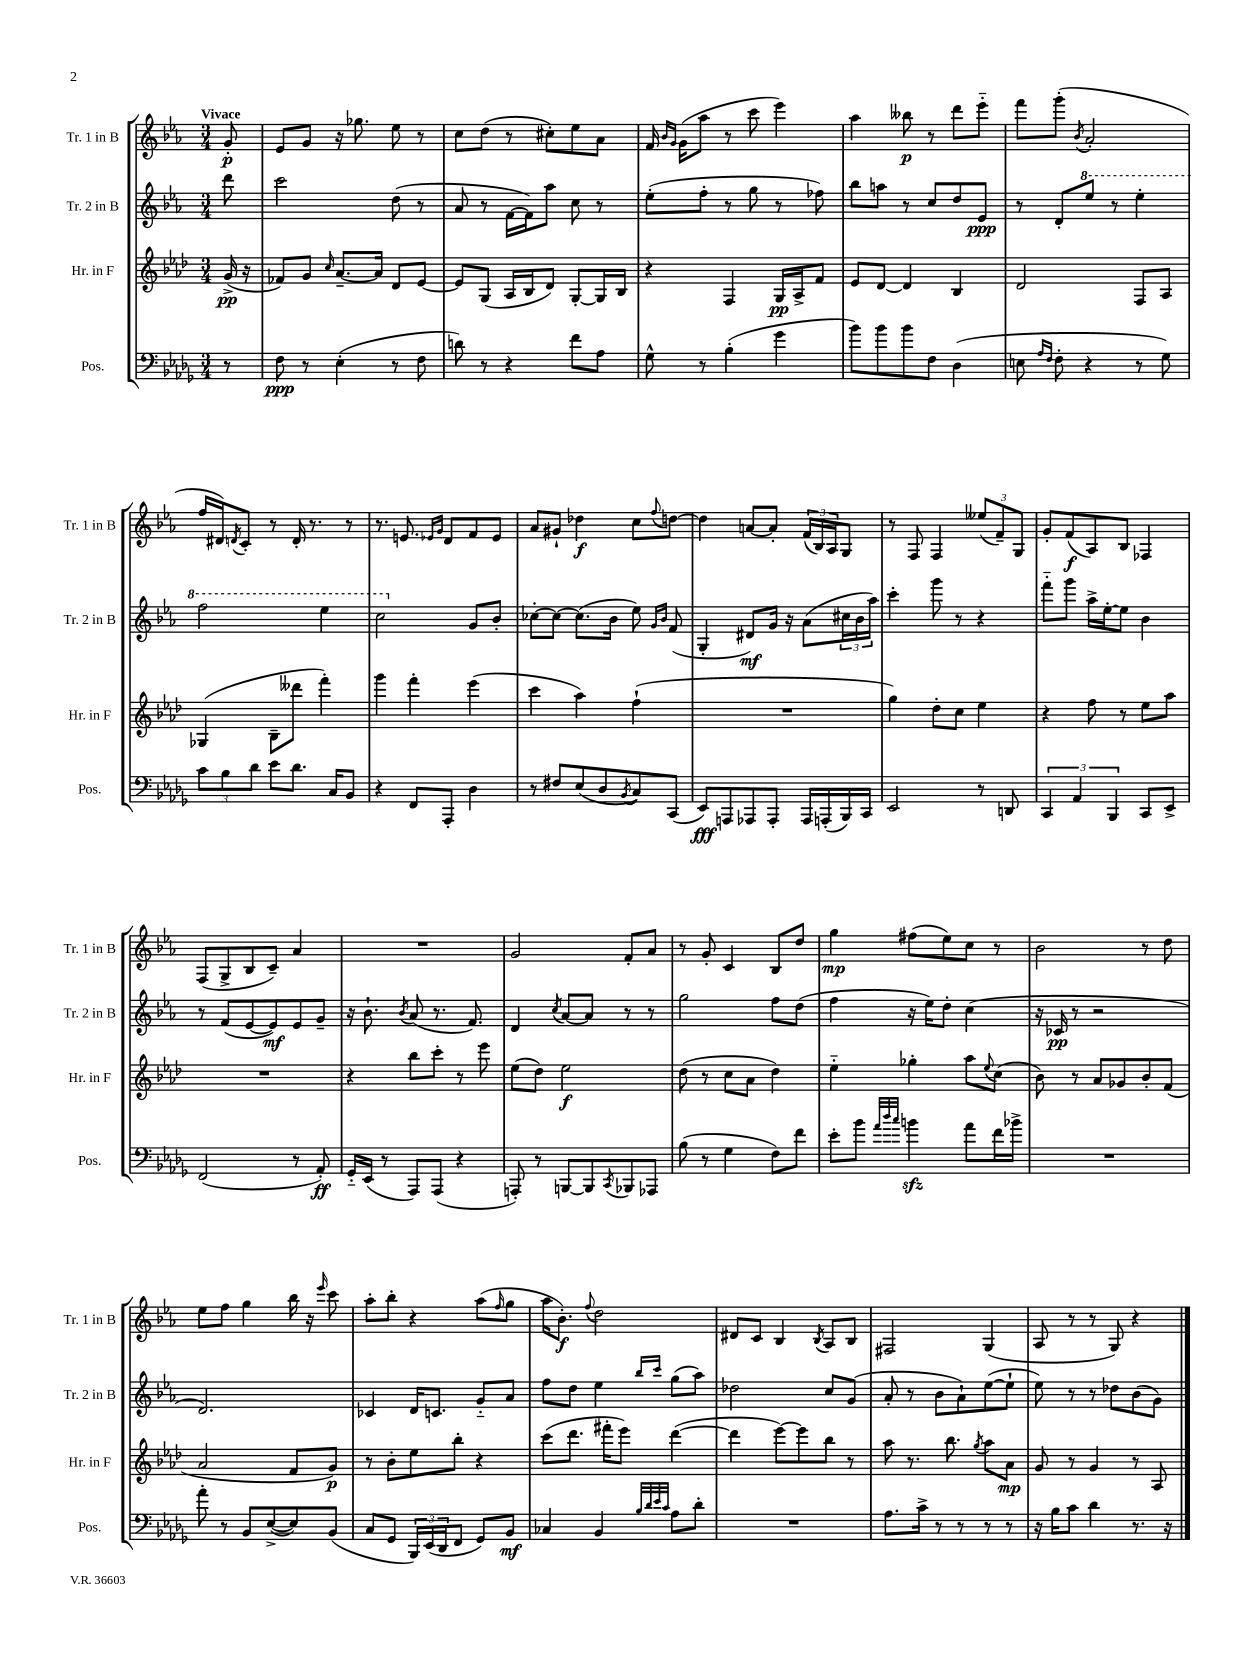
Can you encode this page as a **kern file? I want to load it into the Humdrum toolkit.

**kern	**kern	**kern	**kern
*staff4	*staff3	*staff2	*staff1
*clefF4	*clefG2	*clefG2	*clefG2
*k[b-e-a-d-g-]	*k[b-e-a-d-]	*k[b-e-a-]	*k[b-e-a-]
*M3/4	*M3/4	*M3/4	*M3/4
8r	(16g^	8ddd	8g'
.	16r	.	.
=	=	=	=
8F	8f-)	2ccc	8e-
8r	8g	.	8g
.	16qqcc	.	.
(4E-'	[8.a-~	.	16r
.	.	.	8.gg-
.	16a-]	.	.
8r	8d-	(8dd	8ee-
8F	[8e-	8r	8r
=	=	=	=
8d)	8e-]	8a-	8cc
8r	(8G	8r	(8dd
4r	16A-	[16f	8r
.	16B-	16f])	.
.	8d-)	8aa-	8cc#')
8f	[8G'	8cc	8ee-
8A-	16G]	8r	8a-
.	16B-	.	.
=	=	=	=
8G-^^	4r	(8ee-'	16f
.	.	.	16qqb-
.	.	.	16qqg
.	.	.	(16g
8r	.	8ff'	8aa-
(4B-'	4F	8r	8r
.	.	8gg	8ccc
4g-	16G	8r	4eee-)
.	16A-^	.	.
.	8f	8ff-)	.
=	=	=	=
8b-)	8e-	8bb-	4aa-
8b-	[8d-	8aa	.
8b-	4d-]	8r	8bb--
8F	.	8cc	8r
(4D-	4B-	8dd	8ddd
.	.	8e-	8eee-'~
=	=	=	=
8E	2d-	8r	8fff
16qqA-	.	.	.
16qqF	.	.	.
8F'	.	8d'	(8ggg'
.	.	.	8qb-
4r	.	8eee-	2a-'
.	.	8r	.
8r	8F	4eee-'	.
8G-)	8A-	.	.
=	=	=	=
12c	(4G-	2fff	16ff
.	.	.	16d#)
12B-	.	.	.
.	.	.	8qd
.	.	.	8c'
12d-	.	.	.
8e-	8B-~	.	8r
8.d-	8ddd--	.	16d'
.	.	.	8.r
.	4fff')	4eee-	.
16C	.	.	.
8BB-	.	.	8r
=	=	=	=
4r	4ggg	2ccc	8.r
.	.	.	8.e
8FF	4fff'	.	.
.	.	.	16qqe-
.	.	.	16qqg
8AAA-'	.	.	8d
4D-	(4eee-	8g	8f
.	.	8b-'	8e-
=	=	=	=
8r	4ccc	[8cc-'	8a-
8F#	.	8cc-_	8g#`
(8E-	4aa-)	(8.cc-]	4dd-
8D-	.	.	.
.	.	16b-	.
8qBB-	.	.	.
8C)	(4ff`	8ee-)	8cc
.	.	16qqg	.
.	.	16qqb-	8qqff
(8CC	.	(8f	[8dd
=	=	=	=
8EE-)	2.r	4G'	4dd]
8AAA	.	.	.
8AAA-	.	8d#)	[8a
8AAA-'	.	16g	8a']
.	.	16r	.
16AAA-	.	(8a-	(24f
.	.	.	24B-)
(16AAA'	.	.	.
.	.	.	24A-
16BBB-)	.	24cc#	8G
.	.	24b-	.
16CC	.	.	.
.	.	24aa-)	.
=	=	=	=
2EE-	4gg)	4ccc'	8r
.	.	.	8F
.	8dd-'	8ggg	4F
.	8cc	8r	.
8r	4ee-	4r	(12ee--
.	.	.	12f~)
8DD	.	.	.
.	.	.	12G
=	=	=	=
6CC	4r	8fff'~	8g'
.	.	8ggg	(8f
6AA-	.	.	.
.	8ff	16aa-^	8A-)
.	.	[16ee-'	.
6BBB-	.	.	.
.	8r	8ee-]	8B-
8CC	8ee-	4b-	4F-
8EE-^	8aa-	.	.
=	=	=	=
(2FF	2.r	8r	(8F
.	.	(8f	8G^
.	.	[8e-	8B-
.	.	8e-])	8c~)
8r	.	8e-	4a-
8AA-')	.	8g~	.
=	=	=	=
16GG-'~	4r	16r	2.r
(16EE-	.	8.b-`	.
8r	.	.	.
.	.	8qb-	.
8AAA-)	8bb-	(8a-	.
(8AAA-	8ccc'	8.r	.
4r	8r	.	.
.	.	8.f)	.
.	8eee-	.	.
=	=	=	=
8AAA')	(8ee-	4d	2g
8r	8dd-)	.	.
.	.	8qcc	.
[8BBB	2ee-	[8a-	.
8BBB]	.	8a-]	.
8qCC	.	.	.
8BBB-	.	8r	8f'
8AAA-	.	8r	8a-
=	=	=	=
(8B-	(8dd-	2gg	8r
8r	8r	.	8g'
4G-	8cc	.	4c
.	8a-	.	.
8F)	4dd-)	8ff	8B-
8f	.	(8dd	8dd
=	=	=	=
8e-'	4ee-'~	4ff	4gg
8b-	.	.	.
32qqa-	.	.	.
32qqdd-	.	.	.
32qqcc	.	.	.
4b	4gg-'	16r	(8ff#
.	.	16ee-)	.
.	.	8dd'	8ee-)
8a-	8aa-	(4cc	8cc
.	8qqee-	.	.
16f	(8cc	.	8r
16b-^	.	.	.
=	=	=	=
2.r	8b-)	16r	2b-
.	.	16c-	.
.	8r	8r	.
.	8a-	2r	.
.	8g-	.	.
.	8b-'	.	8r
.	(8f	.	8dd
=	=	=	=
8a-'	2a-	2.d)	8ee-
8r	.	.	8ff
8BB-	.	.	4gg
([8E-^	.	.	.
8E-])	8f	.	16bb-
.	.	.	16r
.	.	.	16qqeee-
(8BB-	8g)	.	8ccc
=	=	=	=
8C	8r	4c-	8aa-'
8GG-	8b-'	.	8bb-'
24BBB-)	8ee-	16d	4r
(24EE-	.	.	.
.	.	8.c	.
24DD-	.	.	.
8FF	8bb-'	.	.
8GG-)	4r	8g'~	(8aa-
.	.	.	16qqff
8BB-	.	8a-	8gg
=	=	=	=
4C-	(8ccc	8ff	16aa-
.	.	.	8.b-')
.	8.ddd-	8dd	.
.	.	.	8qqff
4BB-	.	4ee-	2dd
.	16fff#'	.	.
.	8eee-)	.	.
32qqB-	.	.	.
32qqd-	.	.	.
32qqe-	.	16qqbb-	.
32qqc	.	16qqccc	.
8A-	([4ddd-	(8gg	.
8d-'	.	8aa-)	.
=	=	=	=
2.r	4ddd-]	2dd-	8d#
.	.	.	8c
.	[8eee-)	.	4B-
.	8eee-]	.	.
.	.	.	8qB-
.	8bb-	8cc	8A-
.	8r	(8g	8B-
=	=	=	=
8.A-	8aa-	8a-'	2F#
.	8.r	8r	.
16c^	.	.	.
8r	.	8b-	.
.	8.bb-	.	.
8r	.	8a-`)	.
.	8qgg	.	.
8r	8aa-	([8ee-	(4G
8r	8a-	8ee-`]	.
=	=	=	=
16r	8g	8ee-)	8A-
16B-	.	.	.
8c	8r	8r	8r
4d-	4g	8r	8r
.	.	8dd-	8G)
8.r	8r	(8b-	4r
.	8A-	8g)	.
16r	.	.	.
==	==	==	==
*-	*-	*-	*-
